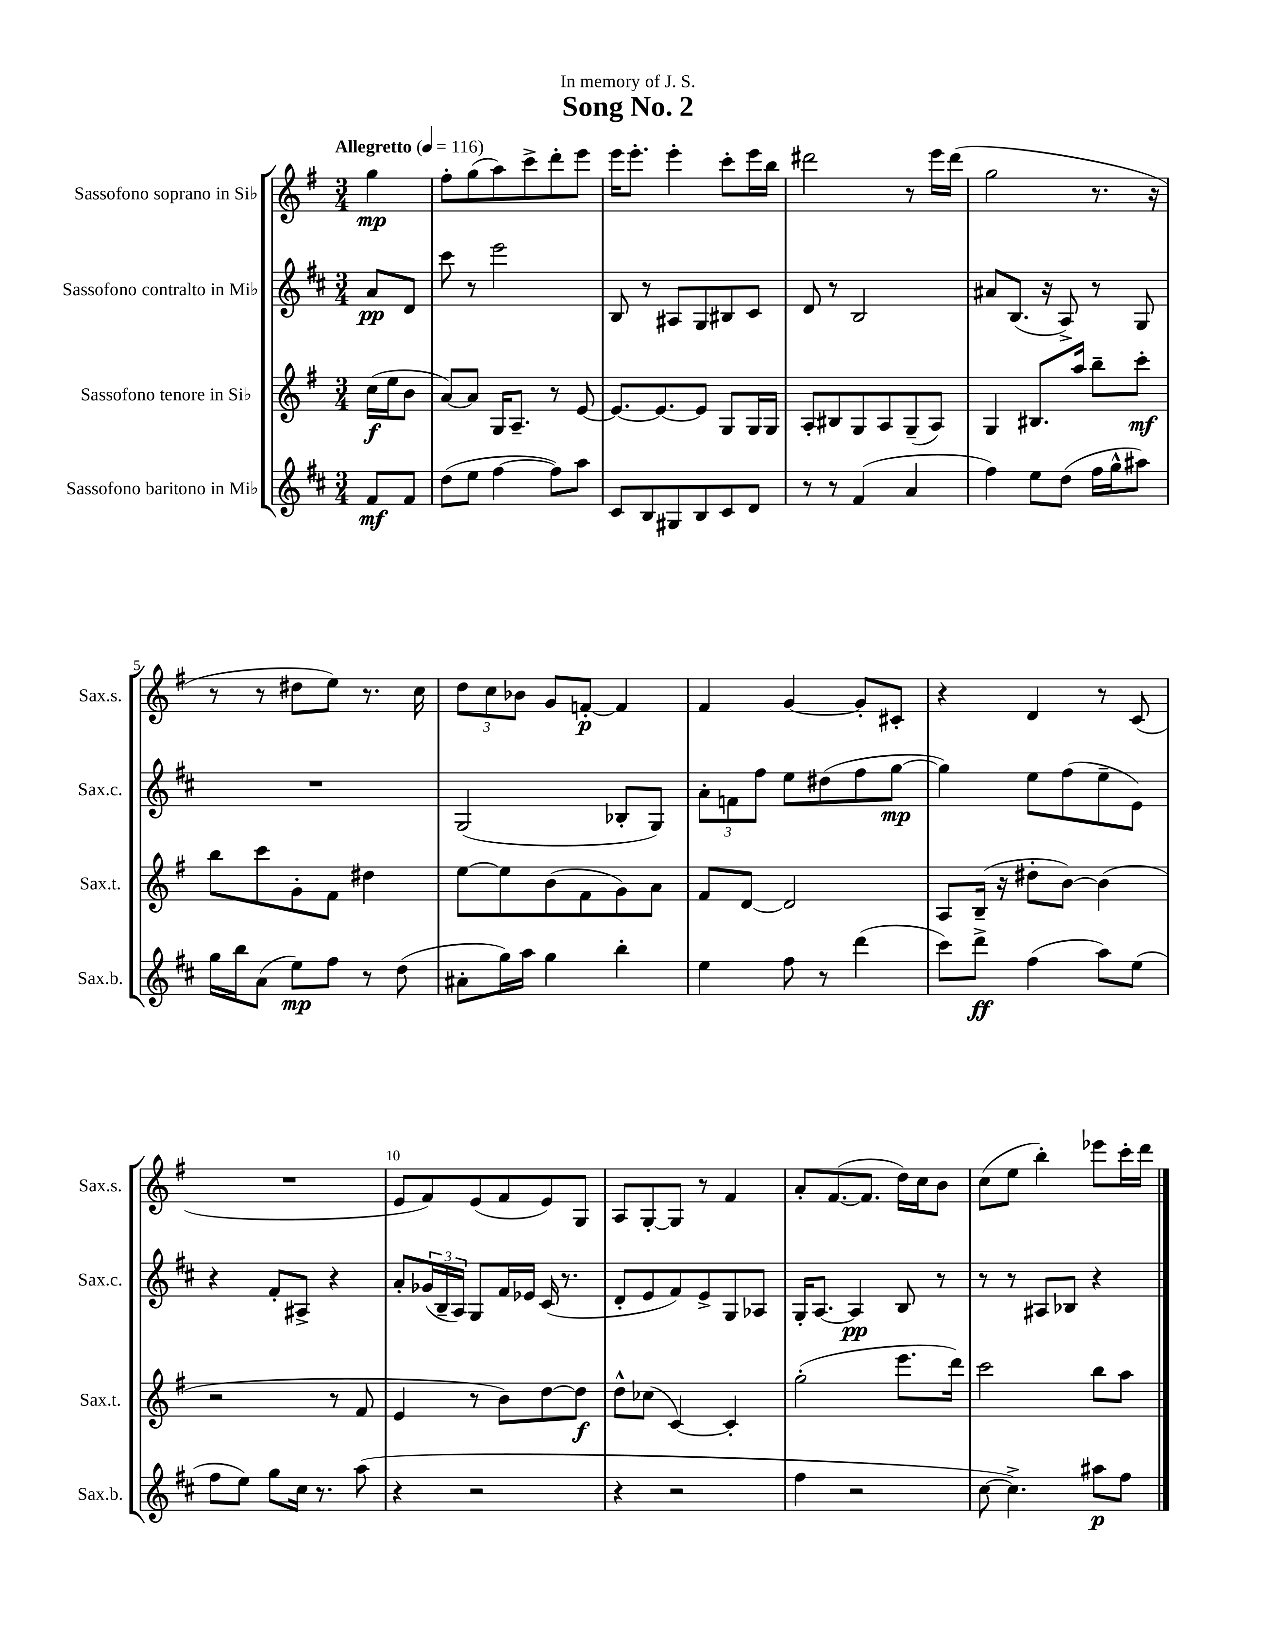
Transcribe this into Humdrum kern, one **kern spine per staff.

**kern	**dynam	**kern	**dynam	**kern	**dynam	**kern	**dynam
*part4	*part4	*part3	*part3	*part2	*part2	*part1	*part1
*staff4	*staff4	*staff3	*staff3	*staff2	*staff2	*staff1	*staff1
*I"Sassofono baritono in Mi♭	*	*I"Sassofono tenore in Si♭	*	*I"Sassofono contralto in Mi♭	*	*I"Sassofono soprano in Si♭	*
*I'Sax.b.	*	*I'Sax.t.	*	*I'Sax.c.	*	*I'Sax.s.	*
*clefG2	*	*clefG2	*	*clefG2	*	*clefG2	*
*k[f#c#]	*	*k[f#]	*	*k[f#c#]	*	*k[f#]	*
*M3/4	*	*M3/4	*	*M3/4	*	*M3/4	*
*MM116	*	*MM116	*	*MM116	*	*MM116	*
=	=	=	=	=	=	=	=
!	!	!	!	!	!	!LO:TX:a:B:t=Allegretto	!
8f#/L	mf	(16cc\LL	f	8a/L	pp	4gg\	mp
.	.	16ee\J	.	.	.	.	.
8f#/J	.	8b\J	.	8d/J	.	.	.
=1	=1	=1	=1	=1	=1	=1	=1
(8dd\L	.	[8a/L)	.	8ccc#\	.	8ff#'\L	.
8ee\J	.	8a/J]	.	8r	.	(8gg\	.
[4ff#\	.	16G/KL	.	2eee\	.	8aa\)	.
.	.	8.A~/J	.	.	.	.	.
.	.	.	.	.	.	8ccc^\	.
8ff#\L])	.	8r	.	.	.	8ddd'\	.
8aa\J	.	[8e/	.	.	.	8eee\J	.
=2	=2	=2	=2	=2	=2	=2	=2
8c#/L	.	8.e/L_	.	8B/	.	16eee\KL	.
.	.	.	.	.	.	8.eee'\J	.
8B/	.	.	.	8r	.	.	.
.	.	8.e/_	.	.	.	.	.
8G#X/	.	.	.	8A#X/L	.	4eee'\	.
8B/	.	8e/J]	.	8G/	.	.	.
8c#/	.	8G/L	.	8B#X/	.	8ccc'\L	.
8d/J	.	16G/L	.	8c#/J	.	16eee\L	.
.	.	16G/JJ	.	.	.	16bb\JJ	.
=3	=3	=3	=3	=3	=3	=3	=3
8r	.	8A'/L	.	8d/	.	2ddd#X\	.
8r	.	8B#X/	.	8r	.	.	.
(4f#/	.	8G/	.	2B/	.	.	.
.	.	8A/	.	.	.	.	.
4a/	.	(8G~/	.	.	.	8r	.
.	.	8A/J)	.	.	.	16eee\LL	.
.	.	.	.	.	.	(16ddd#\JJ	.
=4	=4	=4	=4	=4	=4	=4	=4
4ff#\)	.	4G/	.	8a#X/L	.	2gg\	.
.	.	.	.	(8.B/J	.	.	.
8ee\L	.	8.B#X/L	.	.	.	.	.
.	.	.	.	16r	.	.	.
(8dd\J	.	.	.	8A^/)	.	.	.
.	.	16aa/Jk	.	.	.	.	.
16ff#\LL	.	8bb~\L	.	8r	.	8.r	.
16gg^^\J	.	.	.	.	.	.	.
8aa#X\J)	.	8ccc'\J	mf	8G/	.	.	.
.	.	.	.	.	.	16r	.
!!LO:LB:g=z
=5	=5	=5	=5	=5	=5	=5	=5
16gg\LL	.	8bb\L	.	2.r	.	8r	.
16bb\J	.	.	.	.	.	.	.
(8a\J	.	8ccc\	.	.	.	8r	.
8ee\L)	mp	8g'\	.	.	.	8dd#X\L	.
8ff#\J	.	8f#\J	.	.	.	8ee\J)	.
8r	.	4dd#X\	.	.	.	8.r	.
(8dd\	.	.	.	.	.	.	.
.	.	.	.	.	.	16cc\	.
=6	=6	=6	=6	=6	=6	=6	=6
8a#X'\L	.	[8ee\L	.	(2G/	.	12dd\L	.
.	.	.	.	.	.	12cc\	.
16gg\L)	.	8ee\]	.	.	.	.	.
.	.	.	.	.	.	12b-X\J	.
16aa\JJ	.	.	.	.	.	.	.
4gg\	.	(8b\	.	.	.	8g/L	.
.	.	8f#\	.	.	.	[8fn'/J	p
4bb'\	.	8g\)	.	8B-X'/L	.	4f/]	.
.	.	8a\J	.	8G/J)	.	.	.
=7	=7	=7	=7	=7	=7	=7	=7
4ee\	.	8f#/L	.	12a'\L	.	4f#/	.
.	.	.	.	12fn\	.	.	.
.	.	[8d/J	.	.	.	.	.
.	.	.	.	12ff#\J	.	.	.
8ff#\	.	2d/]	.	8ee\L	.	[4g/	.
8r	.	.	.	(8dd#X\	.	.	.
(4ddd\	.	.	.	8ff#\	.	8g'/L]	.
.	.	.	.	[8gg\J	mp	8c#X'/J	.
=8	=8	=8	=8	=8	=8	=8	=8
8ccc#\L)	.	8A/L	.	4gg\])	.	4r	.
8ddd^\J	ff	(16B~/Jk	.	.	.	.	.
.	.	16r	.	.	.	.	.
(4ff#\	.	8dd#X'\L	.	8ee\L	.	4d/	.
.	.	[8b\J)	.	(8ff#\	.	.	.
8aa\L)	.	(4b\]	.	8ee~\	.	8r	.
(8ee\J	.	.	.	8e\J)	.	(8c/	.
!!LO:LB:g=z
=9	=9	=9	=9	=9	=9	=9	=9
8ff#\L	.	2r	.	4r	.	2.r	.
8ee\J)	.	.	.	.	.	.	.
8gg\L	.	.	.	8f#'/L	.	.	.
16cc#\Jk	.	.	.	8A#X^/J	.	.	.
8.r	.	.	.	.	.	.	.
.	.	8r	.	4r	.	.	.
(8aa\	.	8f#/	.	.	.	.	.
=10	=10	=10	=10	=10	=10	=10	=10
4r	.	4e/	.	8a'/L	.	8e/L	.
.	.	.	.	(24g-X/L	.	8f#/)	.
.	.	.	.	24B~/	.	.	.
.	.	.	.	24A/JJ)	.	.	.
2r	.	8r	.	8G/L	.	(8e/	.
.	.	8b\L)	.	16f#/L	.	8f#/	.
.	.	.	.	16e-X/JJ	.	.	.
.	.	[8dd\	.	(16c#/	.	8e/)	.
.	.	.	.	8.r	.	.	.
.	.	8dd\J]	f	.	.	8G/J	.
=11	=11	=11	=11	=11	=11	=11	=11
4r	.	8dd^^\L	.	8d'/L	.	8A/L	.
.	.	(8cc-X\J	.	8e/	.	[8G'/	.
2r	.	[4c/)	.	8f#/)	.	8G/J]	.
.	.	.	.	8e^/	.	8r	.
.	.	4c'/]	.	8G/	.	4f#/	.
.	.	.	.	8A-X/J	.	.	.
=12	=12	=12	=12	=12	=12	=12	=12
4ff#\	.	(2gg'\	.	16G'/KL	.	8a'/L	.
.	.	.	.	[8.A/J	.	.	.
.	.	.	.	.	.	([8.f#/	.
2r	.	.	.	4A/]	pp	.	.
.	.	.	.	.	.	8.f#/J]	.
.	.	8.eee\L	.	8B/	.	16dd\LL)	.
.	.	.	.	.	.	16cc\J	.
.	.	.	.	8r	.	8b\J	.
.	.	16ddd\Jk)	.	.	.	.	.
=13	=13	=13	=13	=13	=13	=13	=13
[8cc#\	.	2ccc\	.	8r	.	(8cc\L	.
4.cc#^\])	.	.	.	8r	.	8ee\J	.
.	.	.	.	8A#X/L	.	4bb'\)	.
.	.	.	.	8B-X/J	.	.	.
8aa#X\L	p	8bb\L	.	4r	.	8eee-X\L	.
8ff#\J	.	8aa\J	.	.	.	16ccc'\L	.
.	.	.	.	.	.	16ddd\JJ	.
==	==	==	==	==	==	==	==
*-	*-	*-	*-	*-	*-	*-	*-
